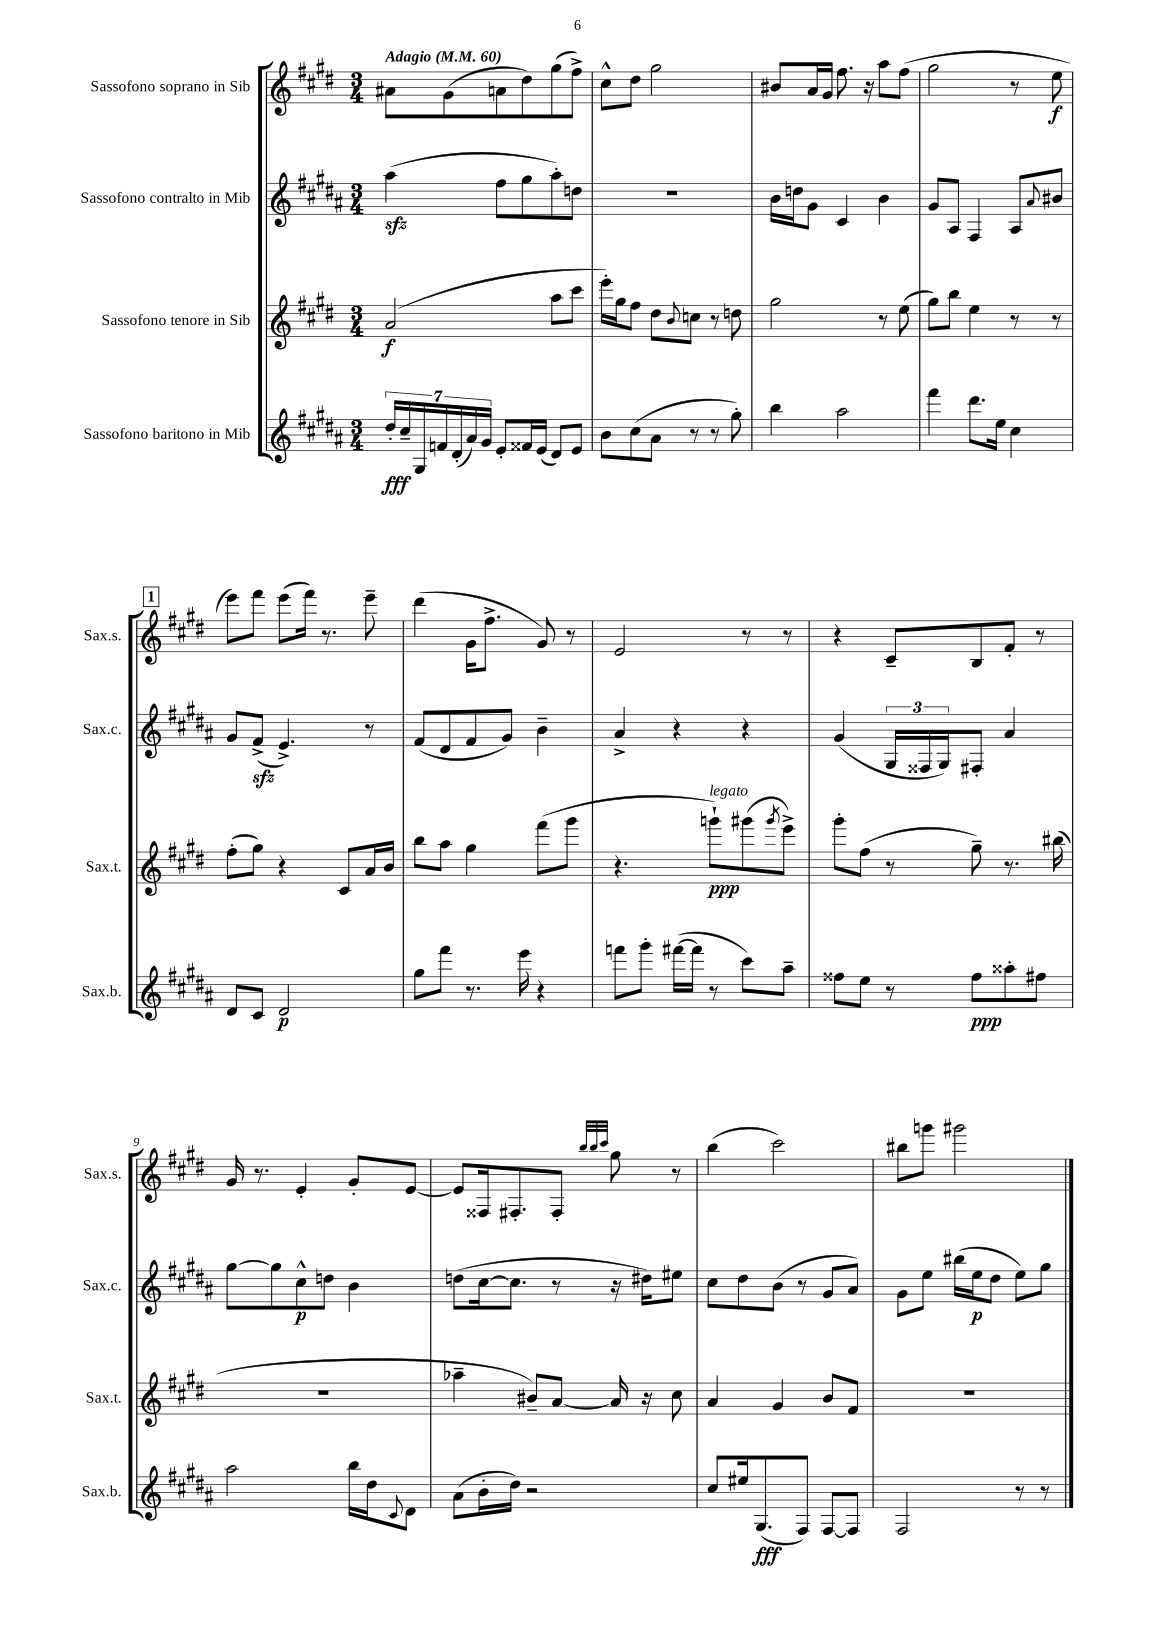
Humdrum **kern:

**kern	**kern	**kern	**kern
*staff4	*staff3	*staff2	*staff1
*clefG2	*clefG2	*clefG2	*clefG2
*k[f#c#g#d#a#]	*k[f#c#g#d#]	*k[f#c#g#d#a#]	*k[f#c#g#d#]
*M3/4	*M3/4	*M3/4	*M3/4
*MM60	*MM60	*MM60	*MM60
28dd#'	(2a	(4aa#	8a#
28cc#~	.	.	.
28G#	.	.	.
28f	.	.	.
.	.	.	(8g#
(28d#'	.	.	.
28a#)	.	.	.
28g#	.	.	.
8e'	.	8ff#	8a
16f##	.	8gg#	8dd#)
(16e	.	.	.
8d#)	8aa	8aa#')	(8gg#
8e	8ccc#	8dd	8ff#^)
=	=	=	=
8b	16eee')	2.r	8cc#^^
.	16gg#	.	.
(8cc#	8ff#	.	8dd#
8a#	8dd#	.	2gg#
.	8qqb	.	.
8r	8cc	.	.
8r	8r	.	.
8gg#')	8dd	.	.
=	=	=	=
4bb	2gg#	16b	8b#
.	.	16dd	.
.	.	8g#	16a
.	.	.	16g#
2aa#	.	4c#	8.ff#
.	.	.	16r
.	8r	4b	8aa
.	(8ee	.	(8ff#
=	=	=	=
4fff#	8gg#)	8g#	2gg#
.	8bb	8A#	.
8.ddd#	4ee	4F#	.
16ee	.	.	.
4cc#	8r	8A#	8r
.	.	8qqa#	.
.	8r	8b#	8ee
=	=	=	=
8d#	(8ff#'	8g#	8eee)
8c#	8gg#)	(8f#^	8fff#
2d#	4r	4.e^)	(8eee
.	.	.	16fff#)
.	.	.	8.r
.	8c#	.	.
.	16a	8r	8eee~
.	16b	.	.
=	=	=	=
8gg#	8bb	(8f#	(4ddd#
8fff#	8aa	8d#	.
8.r	4gg#	8f#	16g#
.	.	.	8.ff#^
.	.	8g#)	.
16eee	.	.	.
4r	(8fff#	4b~	8g#)
.	8ggg#	.	8r
=	=	=	=
8fff	4.r	4a#^	2e
8ggg#'	.	.	.
([16fff#	.	4r	.
16fff#]	.	.	.
8r	8ggg`)	.	.
8ccc#)	(8ggg#	4r	8r
.	8qggg#	.	.
8aa#~	8eee^)	.	8r
=	=	=	=
8ff##	8ggg#'	(4g#	4r
8ee	(8ff#	.	.
8r	8r	24G#	8c#~
.	.	24F##	.
.	.	24G#)	.
8ff##	8gg#~)	8F#'	8B
8aa##'	8.r	4a#	8f#'
8ff#	.	.	8r
.	(16bb#	.	.
=	=	=	=
2aa#	2.r	[8gg#	16g#
.	.	.	8.r
.	.	8gg#]	.
.	.	8cc#^^	4e'
.	.	8dd	.
16bb	.	4b	8g#'
16dd#	.	.	.
8qqc#	.	.	.
8d#	.	.	[8e
=	=	=	=
(8a#	4aa-~	(8dd	8e]
16b'	.	[16cc#	16F##
16dd#)	.	8.cc#]	8.F#'
2r	8b#~)	.	.
.	[8a	8r	8F#'
.	.	.	32qqbb
.	.	.	32qqbb
.	.	.	32qqccc#
.	16a]	16r	8gg#
.	16r	16dd#)	.
.	8cc#	8ee#	8r
=	=	=	=
8cc#	4a	8cc#	(4bb
16ee#	.	8dd#	.
(8.G#	.	.	.
.	4g#	(8b	2ccc#)
8F#)	.	8r	.
[8F#	8b	8g#	.
8F#]	8f#	8a#)	.
=	=	=	=
2F#	2.r	8g#	8bb#
.	.	8ee	8ggg
.	.	(16bb#	2ggg#
.	.	16ee	.
.	.	8dd#	.
8r	.	8ee)	.
8r	.	8gg#	.
==	==	==	==
*-	*-	*-	*-
